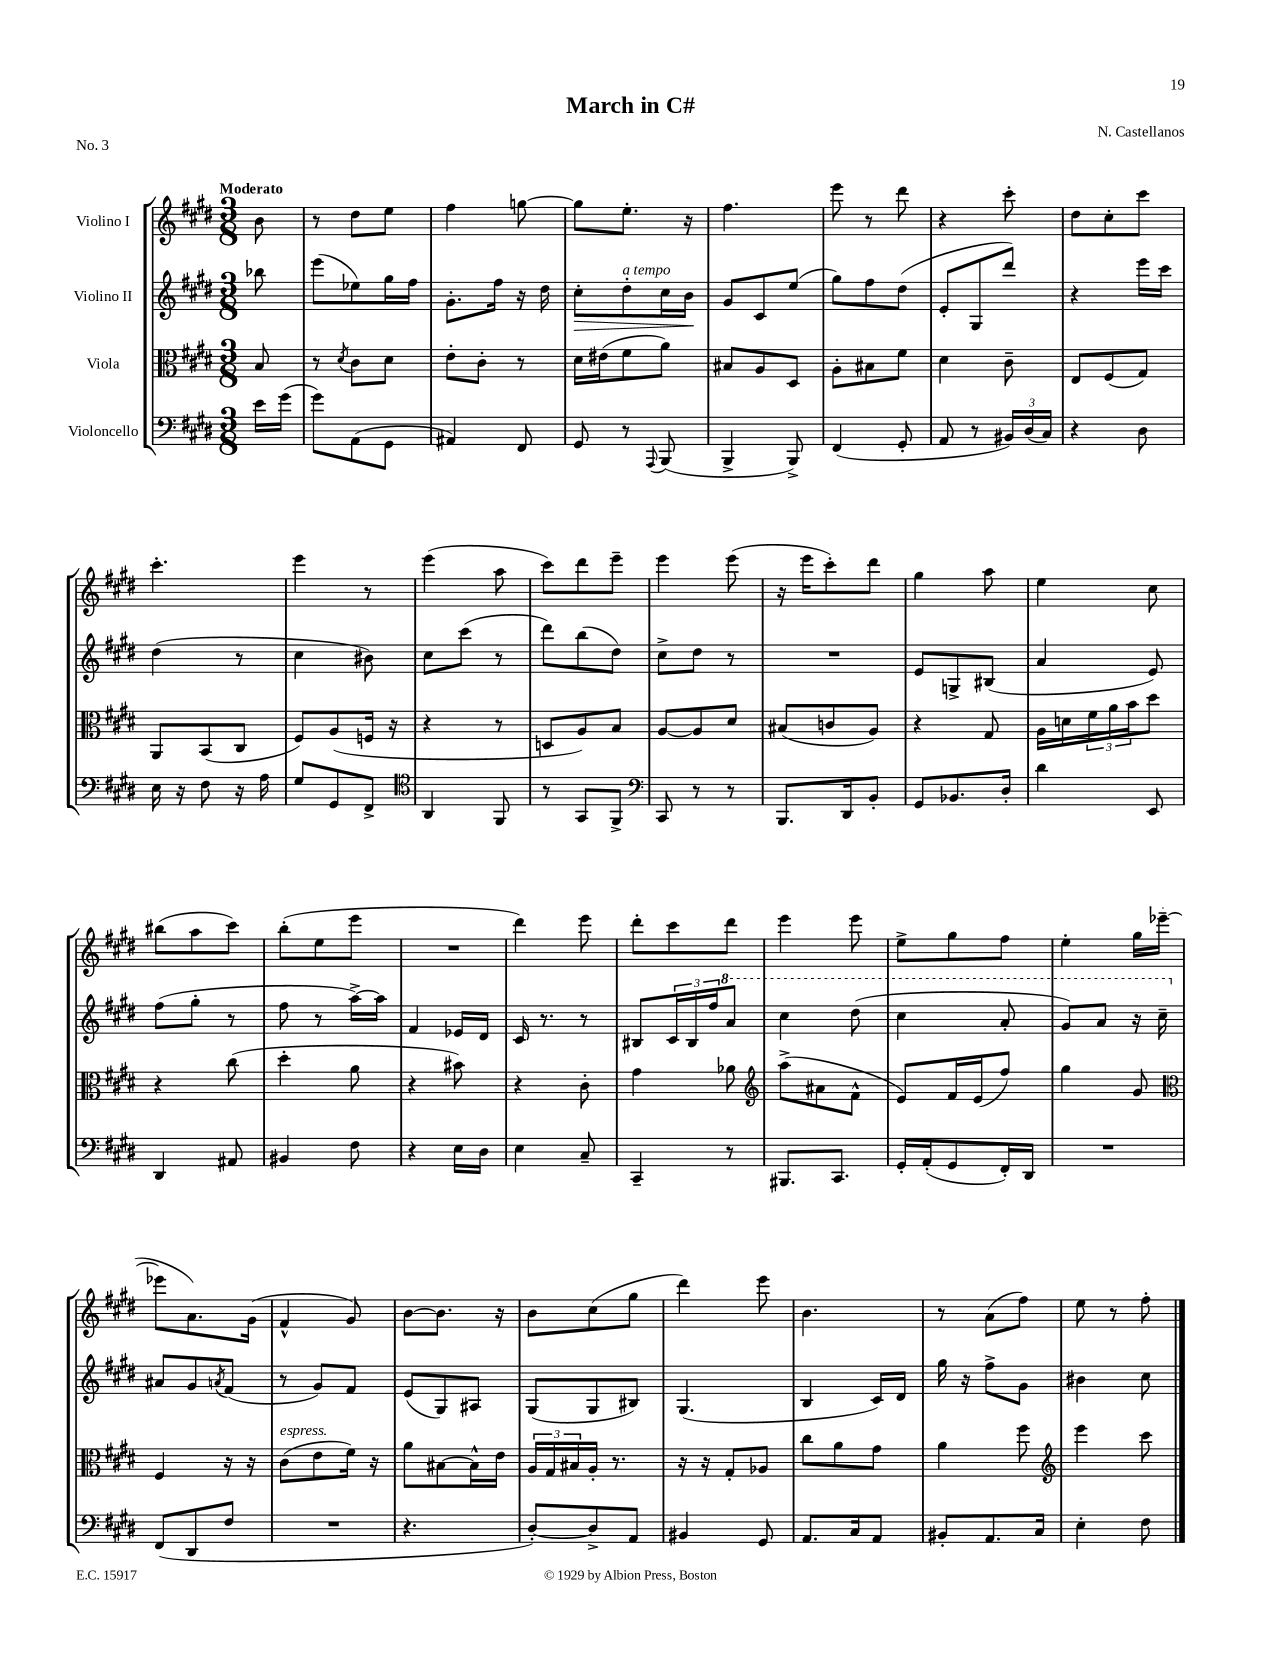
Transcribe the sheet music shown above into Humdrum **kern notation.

**kern	**kern	**kern	**kern
*staff4	*staff3	*staff2	*staff1
*clefF4	*clefC3	*clefG2	*clefG2
*k[f#c#g#d#]	*k[f#c#g#d#]	*k[f#c#g#d#]	*k[f#c#g#d#]
*M3/8	*M3/8	*M3/8	*M3/8
16e\LL	8B/	8bb-\	8b\
(16g#\JJ	.	.	.
=	=	=	=
8g#\L)	8r	(8eee\L	8r
.	8qd#/	.	.
(8AA\	8c#\L	8ee-\)	8dd#\L
8GG#\J	8d#\J	16gg#\L	8ee\J
.	.	16ff#\JJ	.
=	=	=	=
4AA#/)	8e'\L	8.g#'\L	4ff#\
.	8c#'\J	.	.
.	.	16ff#\Jk	.
8FF#/	8r	16r	[8gg\
.	.	16dd#\	.
=	=	=	=
8GG#/	16d#\LL	8cc#'\L	8gg\]L
.	(16e#\J	.	.
8r	8f#\	8dd#'\	8.ee'\J
8qqAAA/	.	.	.
(8BBB/	8a\J)	16cc#\L	.
.	.	16b\JJ	16r
=	=	=	=
4BBB^/	8B#/L	8g#/L	4.ff#\
.	8A/	8c#/	.
8BBB^/)	8D#/J	(8ee/J	.
=	=	=	=
(4FF#/	8A'\L	8gg#\L)	8eee\
.	8B#\	8ff#\	8r
8GG#'/	8f#\J	(8dd#\J	8ddd#\
=	=	=	=
8AA/	4d#\	8e'/L	4r
8r	.	8G#/	.
24BB#/LL)	8c#~\	8ddd#/J)	8ccc#'\
(24D#/	.	.	.
24C#/JJ)	.	.	.
=	=	=	=
4r	8E/L	4r	8dd#\L
.	(8F#/	.	8cc#'\
8D#\	8G#/J)	16eee\LL	8ccc#\J
.	.	16ccc#\JJ	.
=	=	=	=
16E\	8AA/L	(4dd#\	4.ccc#'\
16r	.	.	.
8F#\	(8BB/	.	.
16r	8C#/J	8r	.
16A\	.	.	.
=	=	=	=
8G#/L	8F#/L)	4cc#\	4eee\
8GG#/	(8A/	.	.
8FF#^/J	16F/Jk	8b#\)	8r
.	16r	.	.
=	=	=	=
*clefC4	*	*	*
4AA/	4r	8cc#\L	(4eee\
.	.	(8ccc#\J	.
8FF#/	8r	8r	8aa\
=	=	=	=
8r	8D/L	8ddd#\L)	8ccc#\L)
8GG#/L	8A/)	(8bb\	8ddd#\
8FF#^/J	8B/J	8dd#\J)	8eee~\J
=	=	=	=
*clefF4	*	*	*
8CC#/	[8A/L	8cc#^\L	4eee\
8r	8A/]	8dd#\J	.
8r	8d#/J	8r	(8eee\
=	=	=	=
8.BBB/L	(8B#/L	4.r	16r
.	.	.	16eee\LK
.	8c/	.	8ccc#'\)
16DD#/k	.	.	.
8BB'/J	8A/J)	.	8ddd#\J
=	=	=	=
8GG#/L	4r	8e/L	4gg#\
8.BB-/	.	8G^/	.
.	8G#/	(8B#/J	8aa\
16D#'/Jk	.	.	.
=	=	=	=
4d#\	16A\LL	4a/	4ee\
.	16d\	.	.
.	24f#\	.	.
.	24a\	.	.
.	24b\J	.	.
8EE/	8dd#\J	8e/)	8cc#\
=	=	=	=
4DD#/	4r	(8ff#\L	(8bb#\L
.	.	8gg#'\J	8aa\
8AA#/	(8cc#\	8r	8ccc#\J)
=	=	=	=
4BB#/	4dd#'\	8ff#\	(8bb'\L
.	.	8r	8ee\
8F#\	8a\	[16aa^\LL)	8eee\J
.	.	16aa\]JJ	.
=	=	=	=
4r	4r	4f#/	4.r
16E\LL	8b#\)	16e-/LL	.
16D#\JJ	.	16d#/JJ	.
=	=	=	=
4E\	4r	16c#/	4ddd#\)
.	.	8.r	.
8C#~/	8c#'\	8r	8eee\
=	=	=	=
4CC#~/	4g#\	8B#/L	8ddd#'\L
.	.	24c#/L	8ccc#\
.	.	24B#/	.
.	.	24ff#/J	.
8r	8a-\	8aa/J	8ddd#\J
=	=	=	=
*	*clefG2	*	*
8.BBB#/L	(8aa^\L	4ccc#\	4eee\
.	8a#\	.	.
8.CC#/J	.	.	.
.	8f#^^\J	(8ddd#\	8eee\
=	=	=	=
16GG#'/LL	8e/L)	4ccc#\	8ee^\L
(16AA'/J	.	.	.
8GG#/	16f#/L	.	8gg#\
.	(16e/J	.	.
16FF#'/L)	8ff#/J)	8aa'/	8ff#\J
16DD#/JJ	.	.	.
=	=	=	=
4.r	4gg#\	8gg#/L)	4ee'\
.	.	8aa/J	.
.	8g#/	16r	16gg#\LL
.	.	16ccc#~\	([16eee-~\JJ
=	=	=	=
*	*clefC3	*	*
(8FF#/L	4F#/	8a#/L	8eee-\]L
8DD#/	.	8g#/	8.a\)
.	.	8qa/	.
8F#/J	16r	(8f#/J	.
.	16r	.	(16g#\Jk
=	=	=	=
4.r	(8c#\L	8r	4f#^^/
.	8e\	8g#/L)	.
.	16f#\Jk)	8f#/J	8g#/)
.	16r	.	.
=	=	=	=
4.r	8a\L	(8e/L	[8b\L
.	[8B#\	8G#/)	8.b\]J
.	16B#^^\]L	8A#/J	.
.	16e\JJ	.	16r
=	=	=	=
[8D#'/L)	24A/LL	(8G#/L	8b\L
.	24G#/	.	.
.	24B#/	.	.
8D#^/]	16A'/JJ	8G#/	(8cc#\
.	8.r	.	.
8AA/J	.	8B#/J)	8gg#\J
=	=	=	=
4BB#/	16r	(4.G#/	4ddd#\)
.	16r	.	.
.	8G#'/L	.	.
8GG#/	8A-/J	.	8eee\
=	=	=	=
8.AA/L	8cc#\L	4B/	4.b\
.	8a\	.	.
16C#/k	.	.	.
8AA/J	8g#\J	16c#/LL)	.
.	.	16d#/JJ	.
=	=	=	=
8BB#'/L	4a\	16gg#\	8r
.	.	16r	.
8.AA/	.	8ff#^\L	(8a\L
.	8ff#\	8g#\J	8ff#\J)
16C#/Jk	.	.	.
=	=	=	=
*	*clefG2	*	*
4E'\	4eee\	4b#\	8ee\
.	.	.	8r
8F#\	8ccc#\	8cc#\	8ff#'\
==	==	==	==
*-	*-	*-	*-
